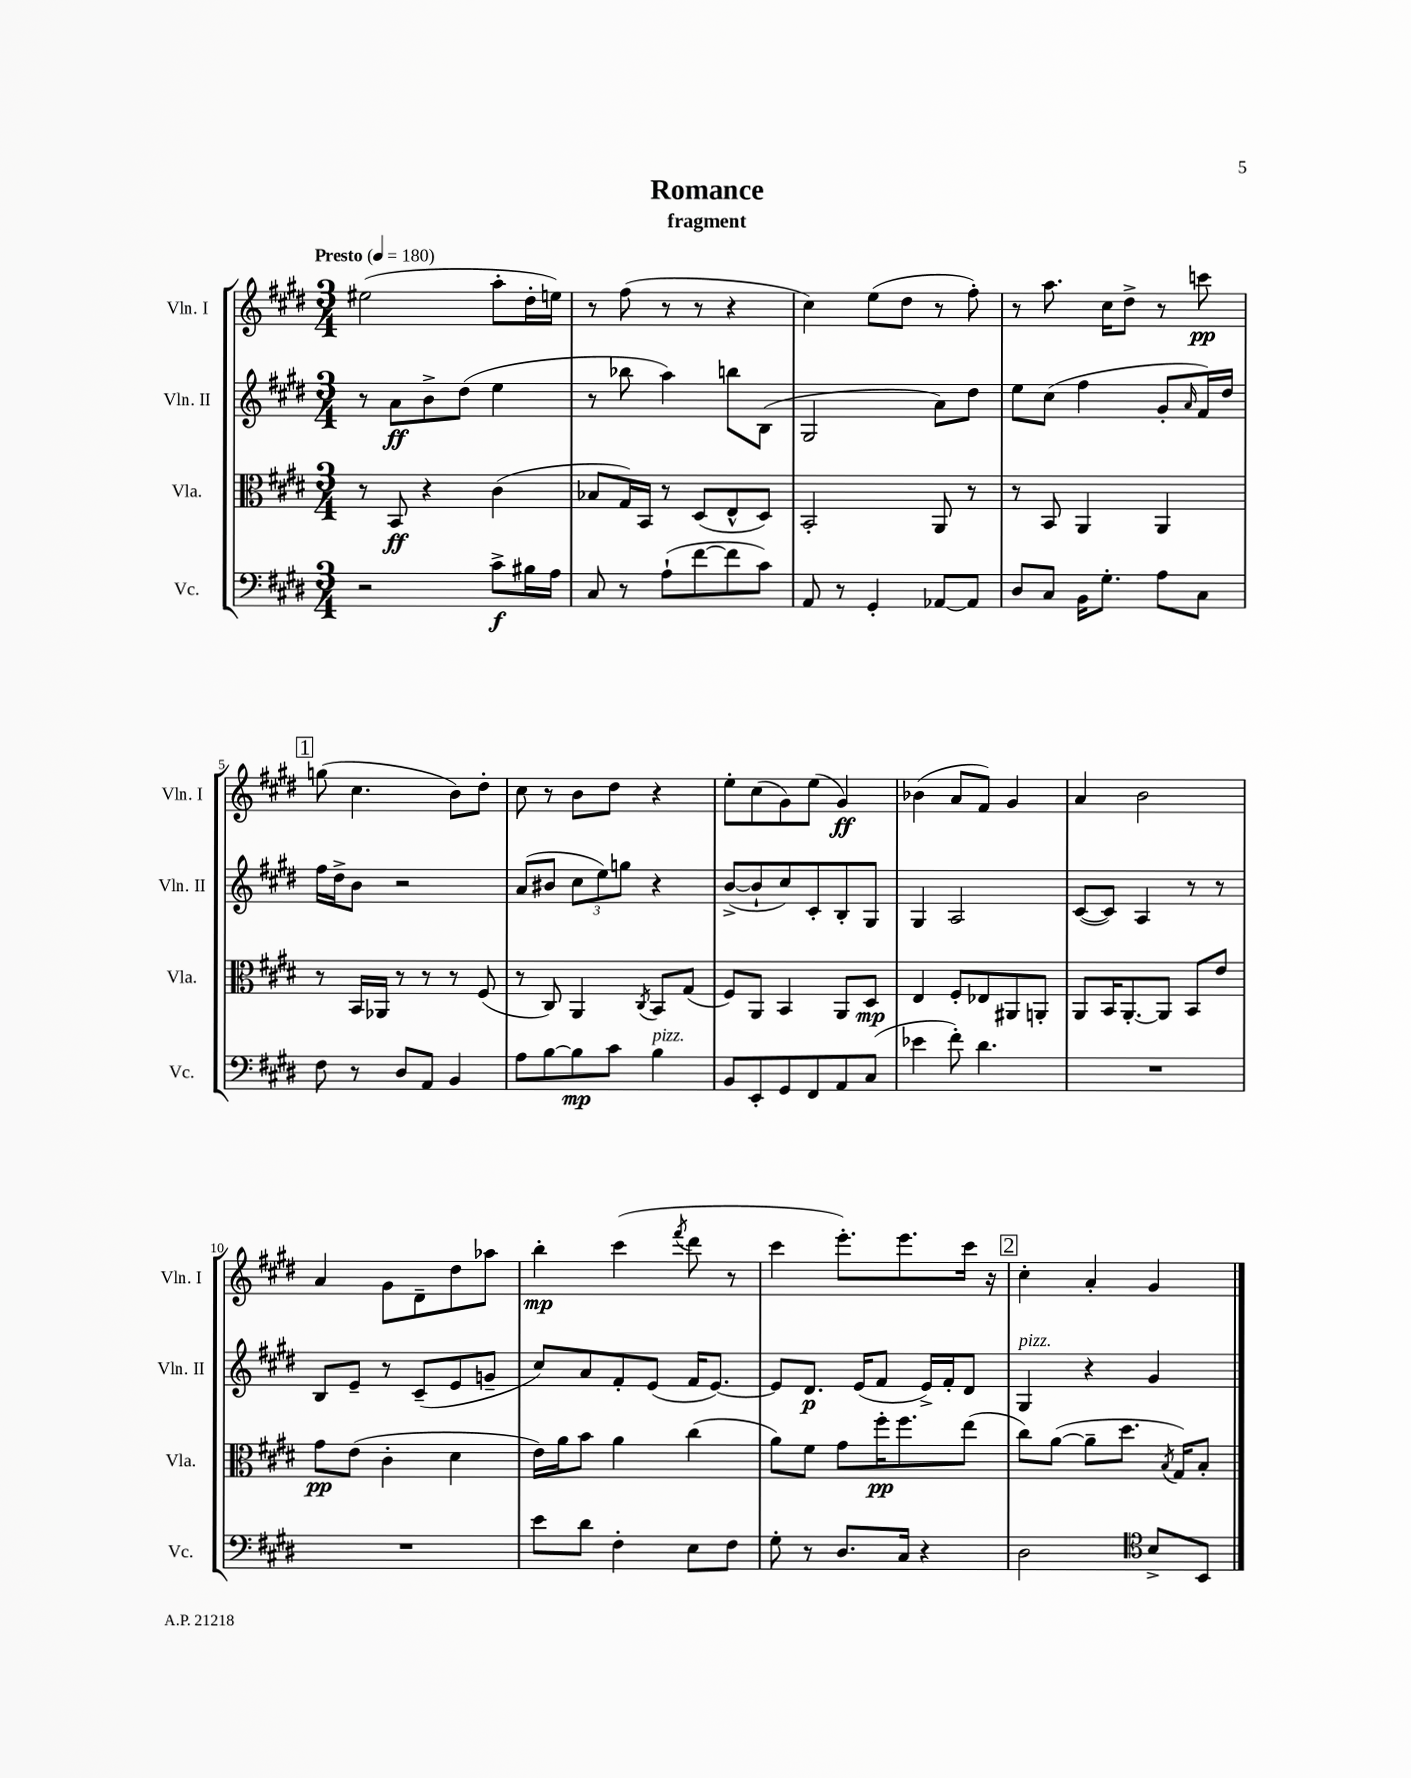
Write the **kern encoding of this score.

**kern	**kern	**kern	**kern
*staff4	*staff3	*staff2	*staff1
*clefF4	*clefC3	*clefG2	*clefG2
*k[f#c#g#d#]	*k[f#c#g#d#]	*k[f#c#g#d#]	*k[f#c#g#d#]
*M3/4	*M3/4	*M3/4	*M3/4
*MM180	*MM180	*MM180	*MM180
2r	8r	8r	(2ee#
.	8BB	8a	.
.	4r	8b^	.
.	.	(8dd#	.
8c#^	(4c#	4ee	8aa'
16B#	.	.	16dd#'
16A	.	.	16ee)
=	=	=	=
8C#	8B-	8r	8r
8r	16G#)	8bb-	(8ff#
.	16BB	.	.
(8A`	8r	4aa)	8r
[8f#	(8D#	.	8r
8f#]	8E^^	8bb	4r
8c#)	8D#)	(8B	.
=	=	=	=
8AA	2BB'	2G#	4cc#)
8r	.	.	.
4GG#'	.	.	(8ee
.	.	.	8dd#
[8AA-	8AA	8a)	8r
8AA-]	8r	8dd#	8ff#')
=	=	=	=
8D#	8r	8ee	8r
8C#	8BB	(8cc#	8.aa
16BB	4AA	4ff#	.
8.G#'	.	.	16cc#
.	.	.	8dd#^
8A	4AA	8g#'	8r
.	.	16qqa	.
8C#	.	16f#)	8ccc
.	.	16dd#	.
=	=	=	=
8F#	8r	16ff#	(8gg
.	.	16dd#^	.
8r	16BB	8b	4.cc#
.	16AA-	.	.
8D#	8r	2r	.
8AA	8r	.	.
4BB	8r	.	8b)
.	(8F#	.	8dd#'
=	=	=	=
8A	8r	(8a	8cc#
[8B	8C#)	8b#	8r
8B]	4AA	12cc#	8b
.	.	12ee)	.
8c#	.	.	8dd#
.	.	12gg	.
.	8qC#	.	.
4B	8BB	4r	4r
.	(8G#	.	.
=	=	=	=
8BB	8F#)	([8b^	8ee'
8EE'	8AA	8b`]	(8cc#
8GG#	4BB	8cc#)	8g#)
8FF#	.	8c#'	(8ee
8AA	8AA	8B'	4g#)
(8C#	8D#	8G#	.
=	=	=	=
4e-	4E	4G#	(4b-
8f#')	8F#'	2A	8a
4.d#	8E-	.	8f#)
.	8AA#	.	4g#
.	8AA'	.	.
=	=	=	=
2.r	8AA	([8c#	4a
.	16BB	8c#])	.
.	[8.AA'	.	.
.	.	4A	2b
.	8AA]	.	.
.	8BB	8r	.
.	8e	8r	.
=	=	=	=
2.r	8g#	8B	4a
.	(8e	8e~	.
.	4c#'	8r	8g#
.	.	(8c#~	8d#~
.	4d#	8e	8dd#
.	.	8g~	8aa-
=	=	=	=
8e	16e)	8cc#)	4bb'
.	16a	.	.
8d#	8b	8a	.
4F#'	4a	8f#'	(4ccc#
.	.	(8e	.
.	.	.	8qfff#
8E	(4cc#	16f#	8ddd#
.	.	[8.e)	.
8F#	.	.	8r
=	=	=	=
8G#'	8a)	8e]	4ccc#
8r	8f#	8.d#	.
8.D#	8g#	.	8.eee')
.	.	(16e	.
.	16ff#'	8f#	.
16C#	8.ff#	.	8.eee
4r	.	16e^)	.
.	.	16f#'	.
.	(8ee	8d#	16ccc#
.	.	.	16r
=	=	=	=
2D#	8cc#)	4G#	4cc#'
.	([8a	.	.
.	8a~]	4r	4a'
.	8.dd#	.	.
*clefC4	*	*	*
8B^	.	4g#	4g#
.	8qB	.	.
.	16G#)	.	.
8BB	8B'	.	.
==	==	==	==
*-	*-	*-	*-
